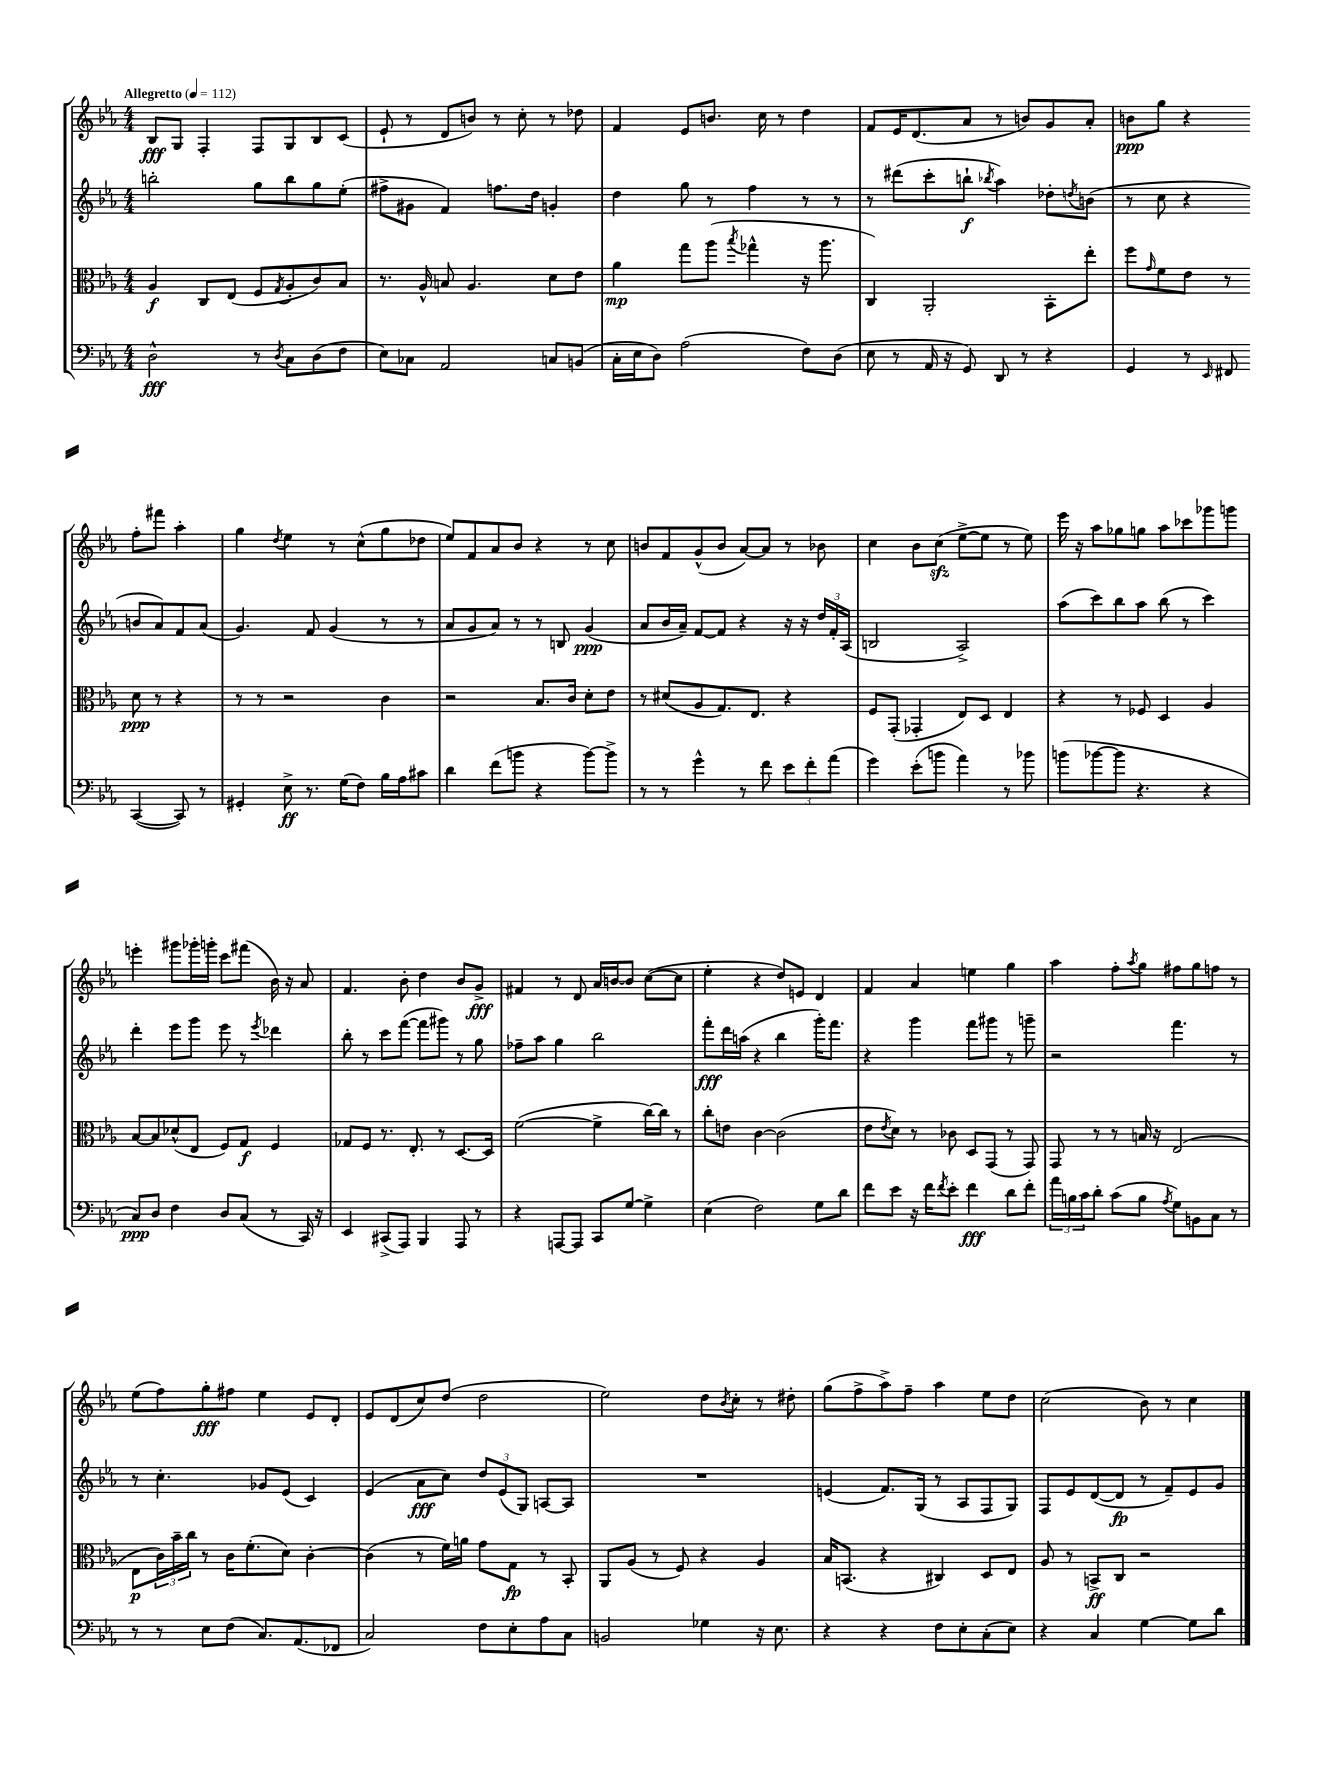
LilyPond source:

<<
\new StaffGroup <<
\new Staff = "s0" {
    \clef treble \key ees \major \numericTimeSignature \time 4/4 \tempo "Allegretto" 4 = 112
    bes8\fff g8 f4-. f8 g8 bes8 c'8( |
    ees'8-! r8 d'8 b'8) r8 c''8-. r8 des''8 |
    f'4 ees'8 b'8. c''16 r8 d''4 |
    f'8 ees'16 d'8.( aes'8 r8 b'8) g'8 aes'8-. |
    b'8\ppp g''8 r4 f''8-. fis'''8 aes''4-. |
    g''4 \acciaccatura { d''8 } ees''4 r8 c''8-^( g''8 des''8 |
    ees''8) f'8 aes'8 bes'8 r4 r8 c''8 |
    b'8 f'8 g'8-^( b'8 aes'8~) aes'8 r8 bes'8 |
    c''4 bes'8 c''8\sfz( ees''8~-> ees''8 r8 ees''8) |
    ees'''16 r16 aes''8 ges''8 g''8 aes''8 ces'''8 ges'''8 g'''8 |
    e'''4-. gis'''8 ges'''16-. g'''16-. c'''8 fis'''8( bes'16) r16 aes'8 |
    f'4. bes'8-. d''4 bes'8 g'8->\fff |
    fis'4 r8 d'8 aes'16 b'16~ b'8 c''8~( c''8 |
    ees''4-. r4 d''8) e'8 d'4 |
    f'4 aes'4 e''4 g''4 |
    aes''4 f''8-. \acciaccatura { aes''8 } g''8 fis''8 g''8 f''8 r8 |
    ees''8( f''8) g''8-.\fff fis''8 ees''4 ees'8 d'8-. |
    ees'8 d'8( c''8) d''8( d''2 |
    ees''2) d''8 \acciaccatura { bes'8 } c''8-. r8 dis''8-. |
    g''8( f''8-> aes''8->) f''8-- aes''4 ees''8 d''8 |
    c''2( bes'8) r8 c''4 \bar "|." |
}
\new Staff = "s1" {
    \clef treble \key ees \major \numericTimeSignature \time 4/4
    b''2-. g''8 b''8 g''8 ees''8-.( |
    fis''8-> gis'8 f'4) f''8. d''16 g'4-. |
    d''4 g''8 r8 f''4 r8 r8 |
    r8 dis'''8( c'''8-. b''8-!\f \acciaccatura { bes''8 } aes''4) des''8-. \acciaccatura { d''8 } b'8( |
    r8 c''8 r4 b'8 aes'8) f'8 aes'8( |
    g'4.) f'8 g'4( r8 r8 |
    aes'8 g'8 aes'8) r8 r8 b8 g'4\ppp( |
    aes'8 bes'16 aes'16--) f'8~ f'8 r4 r16 r16 \tuplet 3/2 { d''16 f'16-. aes16( } |
    b2 aes2->) |
    aes''8( c'''8) bes''8 aes''8 bes''8( r8 c'''4) |
    d'''4-. ees'''8 g'''8 ees'''8 r8 \acciaccatura { ees'''8 } des'''4 |
    bes''8-. r8 c'''8 f'''8~( f'''8 gis'''8) r8 g''8 |
    fes''8-- aes''8 g''4 bes''2 |
    f'''8-.\fff d'''16 a''16( r4 bes''4 g'''16-.) f'''8. |
    r4 g'''4 f'''8 gis'''8 r8 g'''8-- |
    r2 f'''4. r8 |
    r8 c''4.-. ges'8 ees'8( c'4) |
    ees'4( aes'8\fff c''8) \tuplet 3/2 { d''8 ees'8( g8) } a8~ a8 |
    R1 |
    e'4( f'8.) g16( r8 aes8 f8 g8) |
    f8 ees'8 d'8~( d'8\fp r8 f'8--) ees'8 g'8 \bar "|." |
}
\new Staff = "s2" {
    \clef alto \key ees \major \numericTimeSignature \time 4/4
    aes4\f c8 ees8( f8 \acciaccatura { g8 } aes8-. c'8) bes8 |
    r8. aes16-^ b8 aes4. d'8 ees'8 |
    aes'4\mp g''8 aes''8( \acciaccatura { bes''8 } ges''4-^ r16 aes''8. |
    c4) aes,2-. bes,8-. ees''8-. |
    f''8 \grace { g'16 } f'8 ees'8 r8 d'8\ppp r8 r4 |
    r8 r8 r2 c'4 |
    r2 bes8. c'16 d'8-. ees'8 |
    r8 dis'8( aes8 g8.) ees8. r4 |
    f8 g,8-.( ges,4-. ees8) d8 ees4 |
    r4 r8 fes8 d4 aes4 |
    bes8~ bes8 des'8-^( ees8 f8) g8\f f4 |
    ges8 f8 r8. ees8.-. r8 d8.~ d16 |
    f'2~( f'4-> c''16~) c''16 r8 |
    c''8-. e'8 c'4~ c'2( |
    ees'8 \acciaccatura { ees'8 } d'8) r8 ces'8 d8 g,8( r8 g,8) |
    g,8 r8 r8 b16 r16 ees2( |
    ees8\p \tuplet 3/2 { c'16) bes'16-- c''16 } r8 c'16 f'8.-.( d'8) c'4~-. |
    c'4( r8 f'16) a'16 g'8 g8\fp r8 bes,8-. |
    aes,8 aes8( r8 f8) r4 aes4 |
    bes16 b,8.( r4 cis4) d8 ees8 |
    aes8 r8 b,8->\ff c8 r2 \bar "|." |
}
\new Staff = "s3" {
    \clef bass \key ees \major \numericTimeSignature \time 4/4
    d2-^\fff r8 \acciaccatura { d8 } c8 d8( f8 |
    ees8) ces8 aes,2 c8 b,8( |
    c16-. ees16 d8) aes2( f8) d8( |
    ees8 r8 aes,16 r16 g,8) d,8 r8 r4 |
    g,4 r8 \grace { ees,16 } fis,8 c,4~( c,8) r8 |
    gis,4-. ees8->\ff r8. g16( f8) bes16 aes16 cis'8 |
    d'4 f'8( b'8 r4 b'8~) b'8-> |
    r8 r8 g'4-^ r8 f'8 \tuplet 3/2 { ees'8 f'8-. aes'8( } |
    g'4) ees'8-.( b'8 aes'4) r8 bes'8 |
    b'8( bes'8~ bes'8 r4. r4 |
    c8\ppp) d8 f4 d8 c8( r8 c,16) r16 |
    ees,4 cis,8->( aes,,8) bes,,4 aes,,8 r8 |
    r4 a,,8~ a,,8 c,8 g8~ g4-> |
    ees4( f2) g8 d'8 |
    f'8 ees'8 r16 f'16 \acciaccatura { f'8 } ees'8-. f'4\fff d'8 f'8-. |
    \tuplet 3/2 { aes'16 b16 c'16 } d'8-. c'8( b8 \acciaccatura { aes8 } g8) b,8 c8 r8 |
    r8 r8 ees8 f8( c8.) aes,8.( fes,8 |
    c2) f8 ees8-. aes8 c8 |
    b,2 ges4 r16 ees8. |
    r4 r4 f8 ees8-. c8-.( ees8) |
    r4 c4 g4~ g8 d'8 \bar "|." |
}
>>
>>
\layout { \context { \Score \remove "Bar_number_engraver" } }
